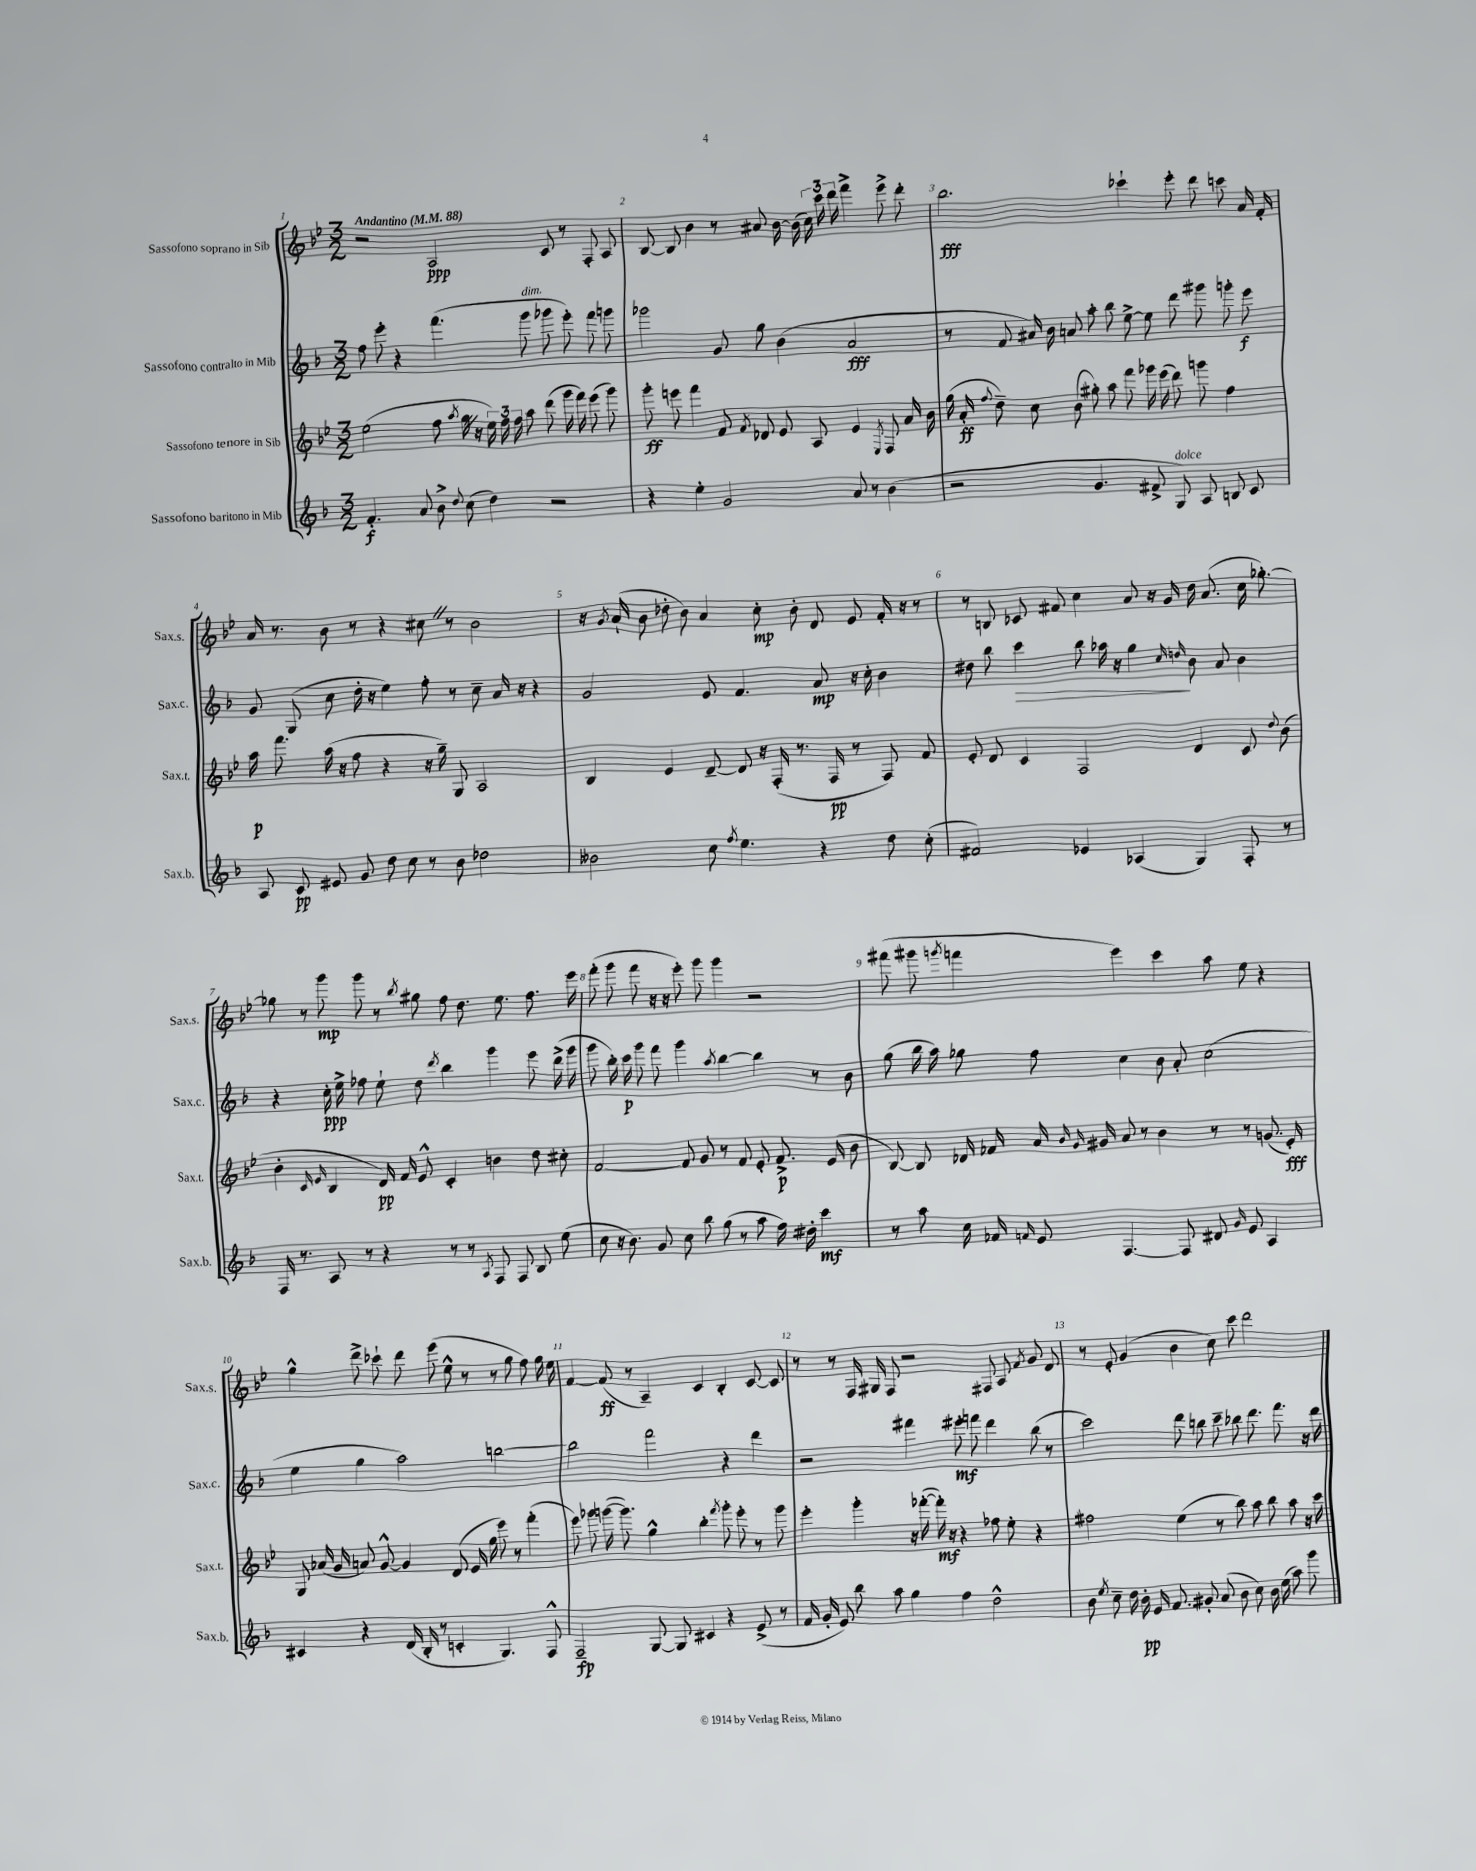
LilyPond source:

<<
\new StaffGroup <<
\new Staff = "s0" \with { instrumentName = "Sassofono soprano in Sib" shortInstrumentName = "Sax.s." } {
    \clef treble \key bes \major \numericTimeSignature \time 3/2 \tempo "Andantino" 4 = 88
    \autoBeamOff r2 a2\ppp c'8 r8 f8-. a8 |
    bes8~ bes8 bes'4 r8 ais'8 bes'16~ bes'16( \tuplet 3/2 { c''16) c'''16 d'''16 } f'''4-> ees'''8-> d'''8-. |
    bes''2.\fff ces'''4-! ees'''8-. d'''8 c'''8 a'16 f'16-. |
    a'16 r8. bes'8 r8 r4 cis''8 \once \override BreathingSign.text = \markup { \musicglyph "scripts.caesura.straight" } \breathe r8 bes'2 |
    r16 \acciaccatura { g'8 } a'16-!( bes'8 des''8-. bes'8) a'4 c''8-.\mp bes'8-. d'8 ees'8 f'16-. r16 r8 |
    r8 b8 ces'8 fis'8 c''4 a'8 r16 g'16 d''16 a'8.( c''16 ges''8.~-.) |
    ges''8 r8 g'''8\mp g'''8 r8 \acciaccatura { bes''8 } gis''8 f''8 d''8. ees''8. f''8. ees'''16 |
    f'''8-.( g'''8 f'''8 r16 r16 ees'''8-.) g'''8 g'''4 r2 |
    fis'''8( gis'''8 \acciaccatura { g'''8 } f'''4 ees'''4) c'''4 a''8 ees''8 r4 |
    g''4-^ d'''8-> ces'''8-! d'''8 ees'''8( ees''8-^ r8 r8 g''8 f''8) g''16 ees''16 |
    f'4~ f'8\ff( r8 a4--) c'4 bes4-. c'8~ c'8 |
    r8 r8 f16 gis16 f8 r2 fis8 a8 \acciaccatura { f'8 } g'8 d'8 |
    r8 ees'8-. g'4( bes'4 c''8) c'''8 d'''2 \bar "|." |
}
\new Staff = "s1" \with { instrumentName = "Sassofono contralto in Mib" shortInstrumentName = "Sax.c." } {
    \clef treble \key f \major \numericTimeSignature \time 3/2
    \autoBeamOff f''8 e'''8-. r4 f'''4.( g'''8^\markup { \italic "dim." } ges'''8 e'''8-.) f'''8 g'''8 |
    ges'''2 g'8 g''8 bes'4( a'2\fff |
    r8 f'8 ais'16) bes'16 a'8 a''8-. bes''8 e''8~-> e''8 d'''8 gis'''8 g'''8-. e'''8\f |
    g'8 g8( c''8 d''16-. r16 e''4) f''8-. r8 c''8-- a'16 r16 r4 |
    g'2 e'8 f'4. a'8\mp r16 c''16-. bes'4 |
    dis''8 bes''8 c'''4\> bes''8 aes''16 r16 g''4\! \grace { c''16 d''16 } bes'8 a'8 bes'4 |
    r4 c''16-.\ppp e''16-> fes''8 e''8-! d''8 \acciaccatura { d'''8 } bes''4 g'''4 e'''8 d'''16->( g'''16 |
    g'''8 bes''16-.) c'''16\p g'''8 f'''8 g'''4 \acciaccatura { a''8 } bes''4~ bes''4 r8 bes'8 |
    g''8( bes''16 a''16) ges''8 f''8 c''4 bes'8 a'8-. c''2( |
    e''4 g''4 a''2) b''2~ |
    b''2 f'''2 r4 d'''4 |
    r2 fis'''4 eis'''8-.\mf f'''8 d'''4 bes''8( r8 |
    c'''2) d'''8 b''8 c'''8-- bes''8 d'''8. f'''8. r16 d'''16 \bar "|." |
}
\new Staff = "s2" \with { instrumentName = "Sassofono tenore in Sib" shortInstrumentName = "Sax.t." } {
    \clef treble \key bes \major \numericTimeSignature \time 3/2
    \autoBeamOff ees''2( f''8 \acciaccatura { a''8 } g''16 \once \override BreathingSign.text = \markup { \musicglyph "scripts.caesura.straight" } \breathe r16 \tuplet 3/2 { ees''16) f''16 f''16 } a''8 d'''8( g'''16 f'''16) ees'''8( g'''8) |
    g'''8-.\ff e'''8 f'''4 f'8 \acciaccatura { f'8 } des'8 ees'8 a8 ees'4 \acciaccatura { ees8 } f8 a'16 bes'16 |
    g''16( a'16-.\ff \appoggiatura { f''8 } d''8--) c''8 bes'8( gis''8-.) a''8 f'''8 ges'''16 ees'''16( d'''8) g'''8 f''4 |
    a''16\p f'''8. a''16( r16 f''8 r4 r16 g''16--) g8 a2 |
    bes4 ees'4 d'8~-- d'8 r16 f16-.( r8. f16\pp r8 f8) f'8 |
    ees'8-. d'8 c'4 f2 d'4 c'8 \appoggiatura { d''8 } bes'8( |
    bes'4-. \grace { c'16 ees'16 } bes4 d'16\pp) f'16 ees'8-^ c'4-. b'4 d''8 cis''8-. |
    f'2~ f'8 g'8 r8 f'8 ees'8-. f'8.->\p ees'16( bes'8 |
    bes8~) bes8 des'16 fes'16 a'16 \grace { bes'16 g'16 } gis'16 a'8 r8 bes'4 r8 r8 g'8.( ees'16-.\fff) |
    g8 aes'16( g'16 a'8) g'8~-^ g'4 d'8( ees'16 g''16 ees'''8) r8 f'''4-.( |
    ees'''8) ges'''8 g'''16~( g'''8.) g''4-^ bes''4-. \acciaccatura { f'''8 } g'''8-. ees'''8-. r8 g'''8 |
    ees'''4-. g'''4-. r16 fes'''16~-.( fes'''16-.\mf) r16 r4 fes''8 ees''8-. r4 |
    fis''2 ees''4( r8 bes''8) a''8 bes''8 a''8 r16 c'''16 \bar "|." |
}
\new Staff = "s3" \with { instrumentName = "Sassofono baritono in Mib" shortInstrumentName = "Sax.b." } {
    \clef treble \key f \major \numericTimeSignature \time 3/2
    \autoBeamOff f'4.-.\f a'8 bes'8-> \appoggiatura { d''8 } c''8( d''4) r2 |
    r4 e''4-. g'2 a'8 r8 bes'4( |
    r2 g'4. fis'8-> g8^\markup { \italic "dolce" }) a8 b8 c'8 |
    a8 c'8\pp eis'8 g'8 d''8 c''8 r8 bes'8 des''2 |
    beses'2 c''8 \acciaccatura { f''8 } e''4. r4 d''8 c''8-.( |
    fis'2) ees'4 aes4( g4) f8-. r8 |
    f16 r8. a8 r8 r4 r8 r8 \acciaccatura { a8 } f8 f8 bes8 e''8( |
    c''8 r16 bes'8.) g'8 c''8 bes''8 g''8( r8 a''8 f''16) dis''16-. c'''4\mf |
    r8 a''8 c''16 fes'16 \grace { f'16 } e'8 f4.~ f8 dis'8 \grace { g'16 } e'8 a4 |
    cis'4 r4 d'16( bes16-. r8 c'4-. g4.) f8-^ |
    f2--\fp g8~ g8 cis'4 r4 e'8->( r8 |
    f'16 g'16-. e'8) bes''8 a''8 g''4 f''4 d''2-^ |
    bes'8 \acciaccatura { e''8 } c''8-- d''16 bes'16-.\pp e'16 f'8. gis'8-. a'8( bes'8 c''8) bes'16 e''16( a''8) g'''8 \bar "|." |
}
>>
>>
\layout { \context { \Score \override BarNumber.break-visibility = ##(#f #t #t) barNumberVisibility = #all-bar-numbers-visible } }
